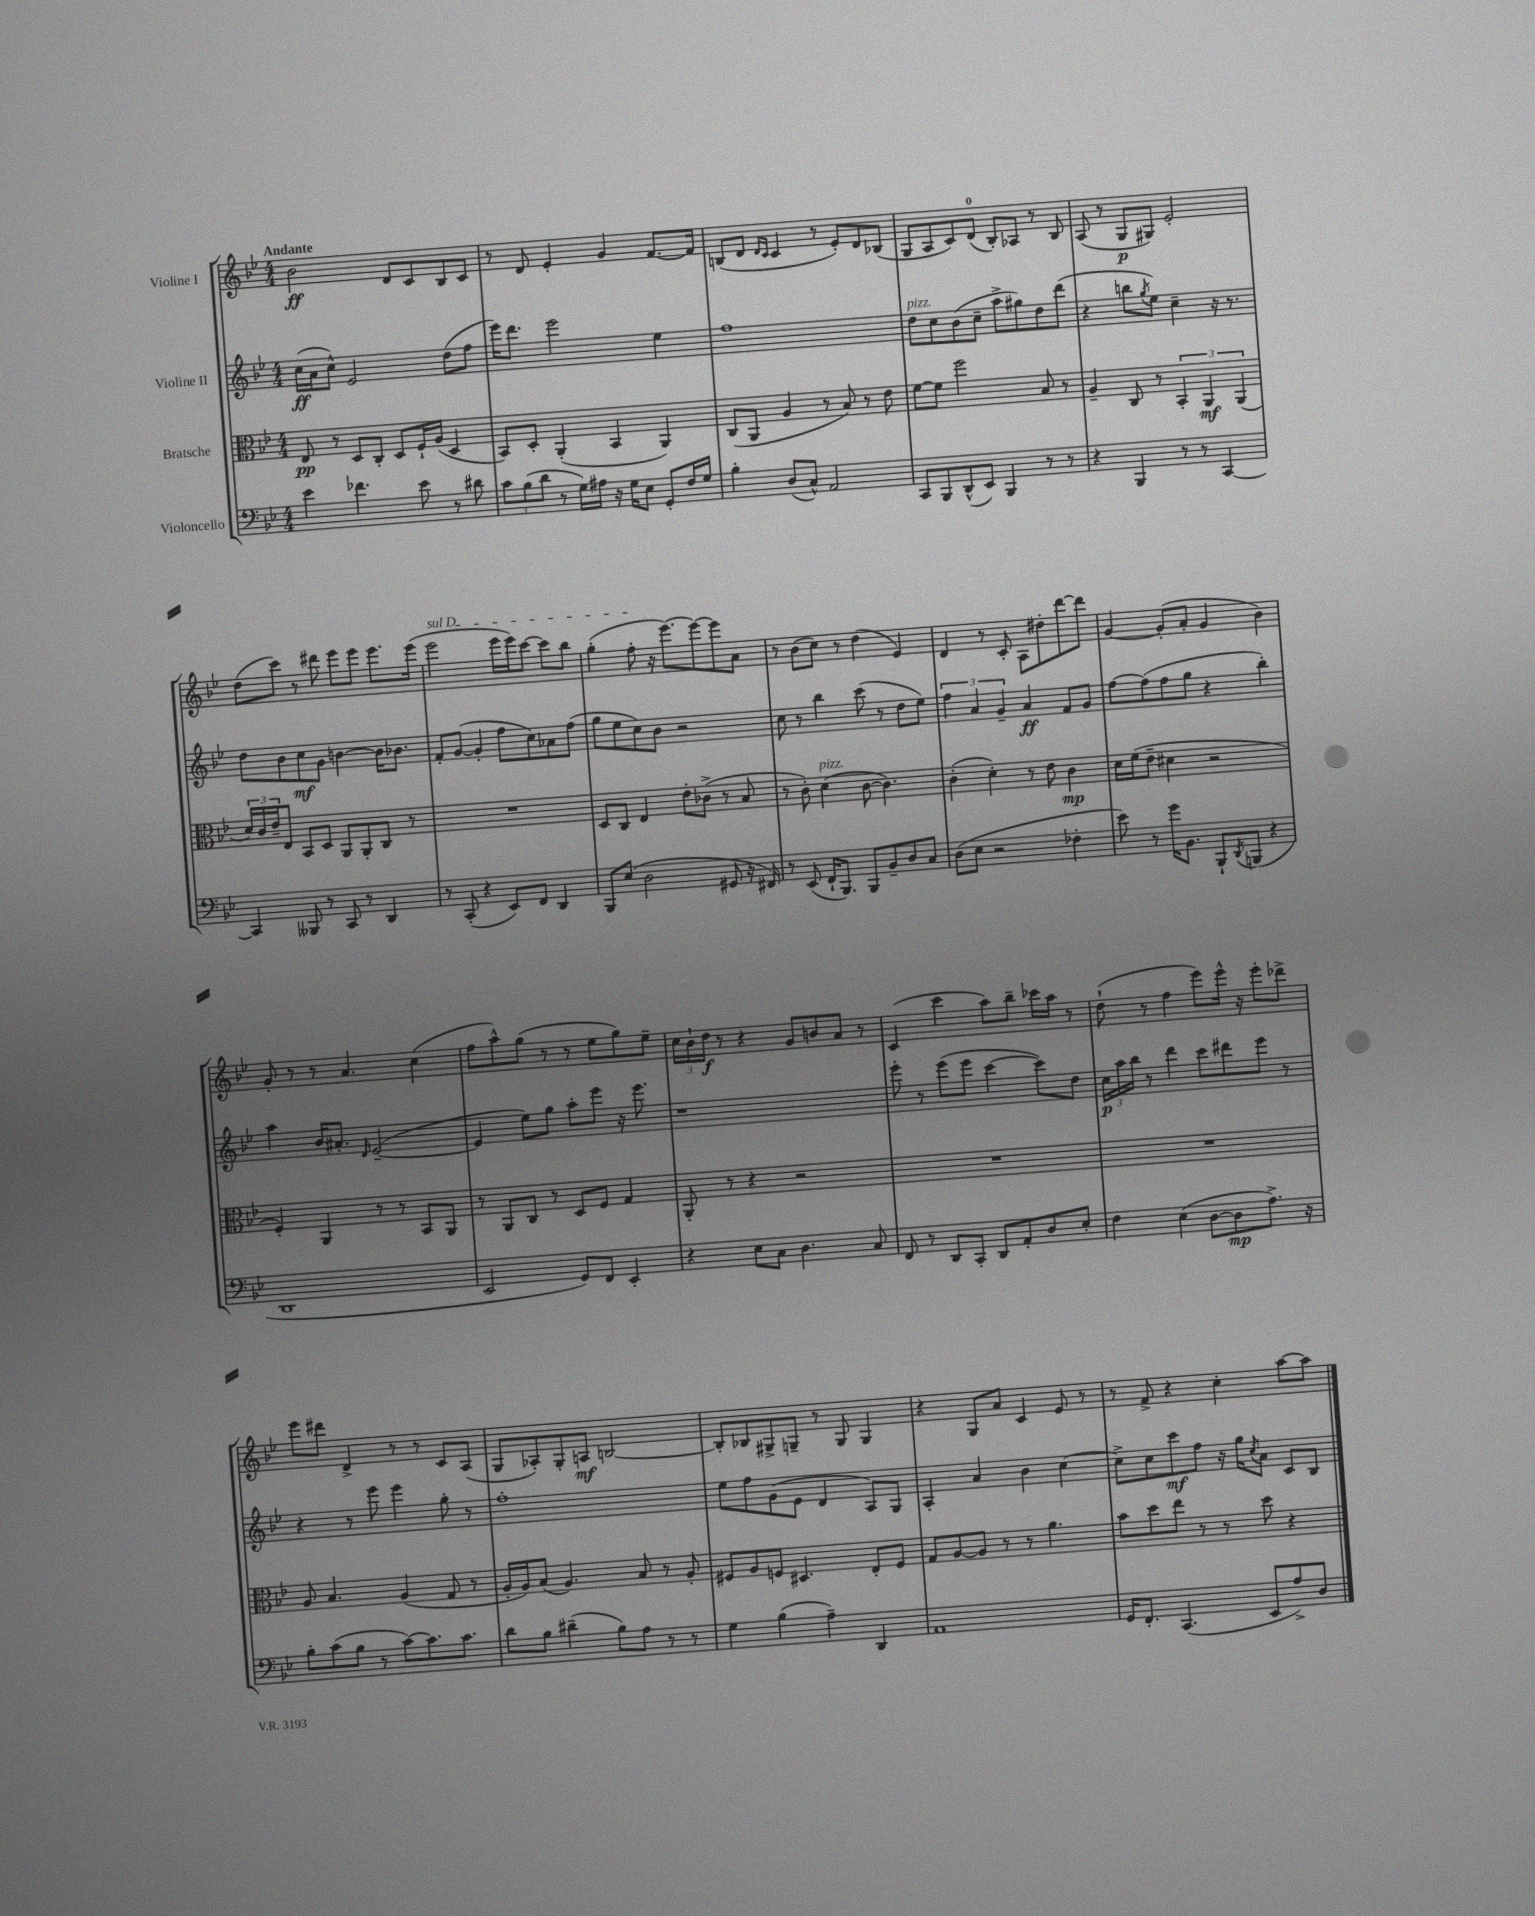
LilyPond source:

<<
\new StaffGroup <<
\new Staff = "s0" \with { instrumentName = "Violine I" } {
    \clef treble \key bes \major \numericTimeSignature \time 4/4 \tempo "Andante"
    bes'2\ff d'8 c'8 bes8 c'8 |
    r8 d'8 ees'4-. g'4 f'8.~ f'16 |
    b8( d'8 \grace { d'16 c'16 } c'4 r8 ees'8-.) d'8 bes8( |
    g8 a8 c'8) d'8-0( bes8-.) aes8 r8 bes8 |
    a8( r8 g8\p gis8) ees'2-. |
    d''8( c'''8) r8 dis'''8 ees'''8 ees'''8 ees'''8. ees'''16( |
    \once \override TextSpanner.bound-details.left.text = \markup { \italic "sul D" } ees'''2\startTextSpan ees'''16 ees'''16) c'''8~ c'''8 bes''8 |
    g''4-.( f''8-.\stopTextSpan r16 ees'''8.~) ees'''8~ ees'''8 a'8 |
    r8 bes'8( c''8) r8 d''4( ees'4) |
    d'4 r8 c'8-. a8 dis''8-. d'''8~ d'''8 |
    g'4~ g'8-.( a'8-. g'4 bes'4) |
    g'8-. r8 r8 a'4. c''4( |
    f''8 a''8-^) g''8( r8 r8 ees''8 g''8) ees''8-- |
    \tuplet 3/2 { c''16 bes'16-! d''16\f } r8 r4 g'8 b'8 a'8 r8 |
    c'4( c'''4 a''8) bes''8-- ces'''16 a''16 r8 |
    d''8-!( r8 f''4 ees'''8) ees'''16-^ r16 ees'''8-. des'''8-> |
    ees'''8 dis'''8 d'4-> r8 r8 c'8 a8( |
    g8 aes8-.) g8-. a8\mf b2~ |
    b8-. bes8 gis8-> g8-- r8 g8 g4 |
    r4 g8 a'8 c'4 ees'8 r8 |
    r8 f'8-> r4 c''4-. a''8~ a''8 \bar "|." |
}
\new Staff = "s1" \with { instrumentName = "Violine II" } {
    \clef treble \key bes \major \numericTimeSignature \time 4/4
    c''16\ff( a'16 c''8-^) ees'2 d''8( f''8 |
    ees'''16) d'''8. ees'''2 ees''4 |
    f''1 |
    d''8^\markup { \italic "pizz." } c''8 bes'8( c''8-- a''8-> gis''8) d''8 d'''8( |
    r4 b''8 \acciaccatura { g''8 } ees''8) c''4-- r16 r8. |
    d''8 bes'8 c''8\mf g'8 b'4~ b'16 bes'8. |
    f'8-. g'8~( g'4-. f''8 c''8) aes'8 f''8( |
    g''8 ees''8 c''8) bes'8 r2 |
    c''8 r8 bes''4 c'''8( r8 d''8 ees''8) |
    \tuplet 3/2 { f''4 a'4 g'4-- } a'4\ff f'8 g'8 |
    f''8~ f''8( f''8 g''8 r4 bes''4-.) |
    a''4 bes'16 ais'8.-. \grace { d'16 } ees'2~--( |
    ees'4 ees''8) g''8 a''8-. ees'''8 r16 ees'''8. |
    r1 |
    ees'''8-. r8 ees'''8( ees'''8 c'''4~ c'''8) d''8 |
    \tuplet 3/2 { c''16\p a''16 bes''16 } r8 d'''4 c'''8 dis'''8 ees'''8 r8 |
    r4 r8 ees'''8 ees'''4 g''8-. r8 |
    f''1-. |
    ees''8 f''8 g'8( ees'8 d'4 a8) g8 |
    a4-. a'4 bes'4 c''4~ |
    c''8-> c''8 c'''8\mf f''8 r16 g''16 \acciaccatura { c''8 } a'8 c'8 bes8 \bar "|." |
}
\new Staff = "s2" \with { instrumentName = "Bratsche" } {
    \clef alto \key bes \major \numericTimeSignature \time 4/4
    ees8\pp r8 d8 c8-. d8 f16-! a16( d4 |
    bes,8) d8-. a,4-.( bes,4 a,4) |
    c8( a,8 a4 r8 bes8) r8 ees'8 |
    f'8~ f'8 f''2 bes8 r8 |
    a4-- c8 r8 \tuplet 3/2 { bes,4-. a,4\mf a,4( } |
    \tuplet 3/2 { d'16) c'16 ees'16-- } ees8 bes,8 d8 a,8 a,8-. c8 r8 |
    R1 |
    d8 c8 ees4 ees'8-. ces'8->( r8 bes8 |
    r8 c'8-.) d'4^\markup { \italic "pizz." }( c'8~ c'4.) |
    c'4-.( d'4-.) r8 ees'8 c'4\mp |
    d'16 f'16( ees'8-- dis'4 r2 |
    f4-.) a,4 r8 r8 bes,8 a,8 |
    r8 a,8 c8 r8 d8 f8 g4 |
    a,8-. r8 r4 r2 |
    R1 |
    R1 |
    a8 bes4. a4( g8 r8 |
    a16-. a16) bes8( a4.) bes8 r8 a8-. |
    fis8 a8 f8 dis4. ees8-. f8 |
    g8 a8~ a8 r8 r8 a'4. |
    bes'8 d''8 ees''8 r8 r8 d''8 r4 \bar "|." |
}
\new Staff = "s3" \with { instrumentName = "Violoncello" } {
    \clef bass \key bes \major \numericTimeSignature \time 4/4
    ees'4 fes'4. ees'8 r8 dis'8 |
    \tuplet 3/2 { c'8 bes8( d'8 } r8 g16) ais16 r16 g16 ees8 g,8-. f16 g16 |
    bes4-. d8( c8-^) a,2 |
    c,8 bes,,8 d,8-^( ees,8) bes,,4 r8 r8 |
    r4 bes,,4 r8 r8 c,4~ |
    c,4 beses,,8 r8 c,8 r8 d,4 |
    r8 c,8-.( r4 ees,8) f,8 d,4 |
    bes,,8 ees8( d2 gis,8 r16 fis,16) |
    r8 ees,8( f,16-! bes,,8.) bes,,8 bes,8-- d8 c8 |
    d8( ees8 r2 fes4-. |
    ees'8) r8 g'16 bes,8. bes,,8-! \acciaccatura { d,8 } b,,8( r4 |
    d,1 |
    ees,2 g,8) f,8 ees,4-. |
    r4 ees8 c8 d4. c8 |
    f,8 r8 d,8 c,8-. d,8 a,8-. d8 ees8-. |
    f4 ees4( d8~ d8\mp a8.->) r16 |
    bes8-. c'8( bes8 r8 c'8~) c'8. c'8. |
    d'8 bes8 dis'4--( bes8) a8 r8 r8 |
    g4 bes4( a4--) d,4 |
    a,1 |
    g,16 f,8.-. c,4.( ees,8 a8->) d8 \bar "|." |
}
>>
>>
\layout { \context { \Score \remove "Bar_number_engraver" } }
